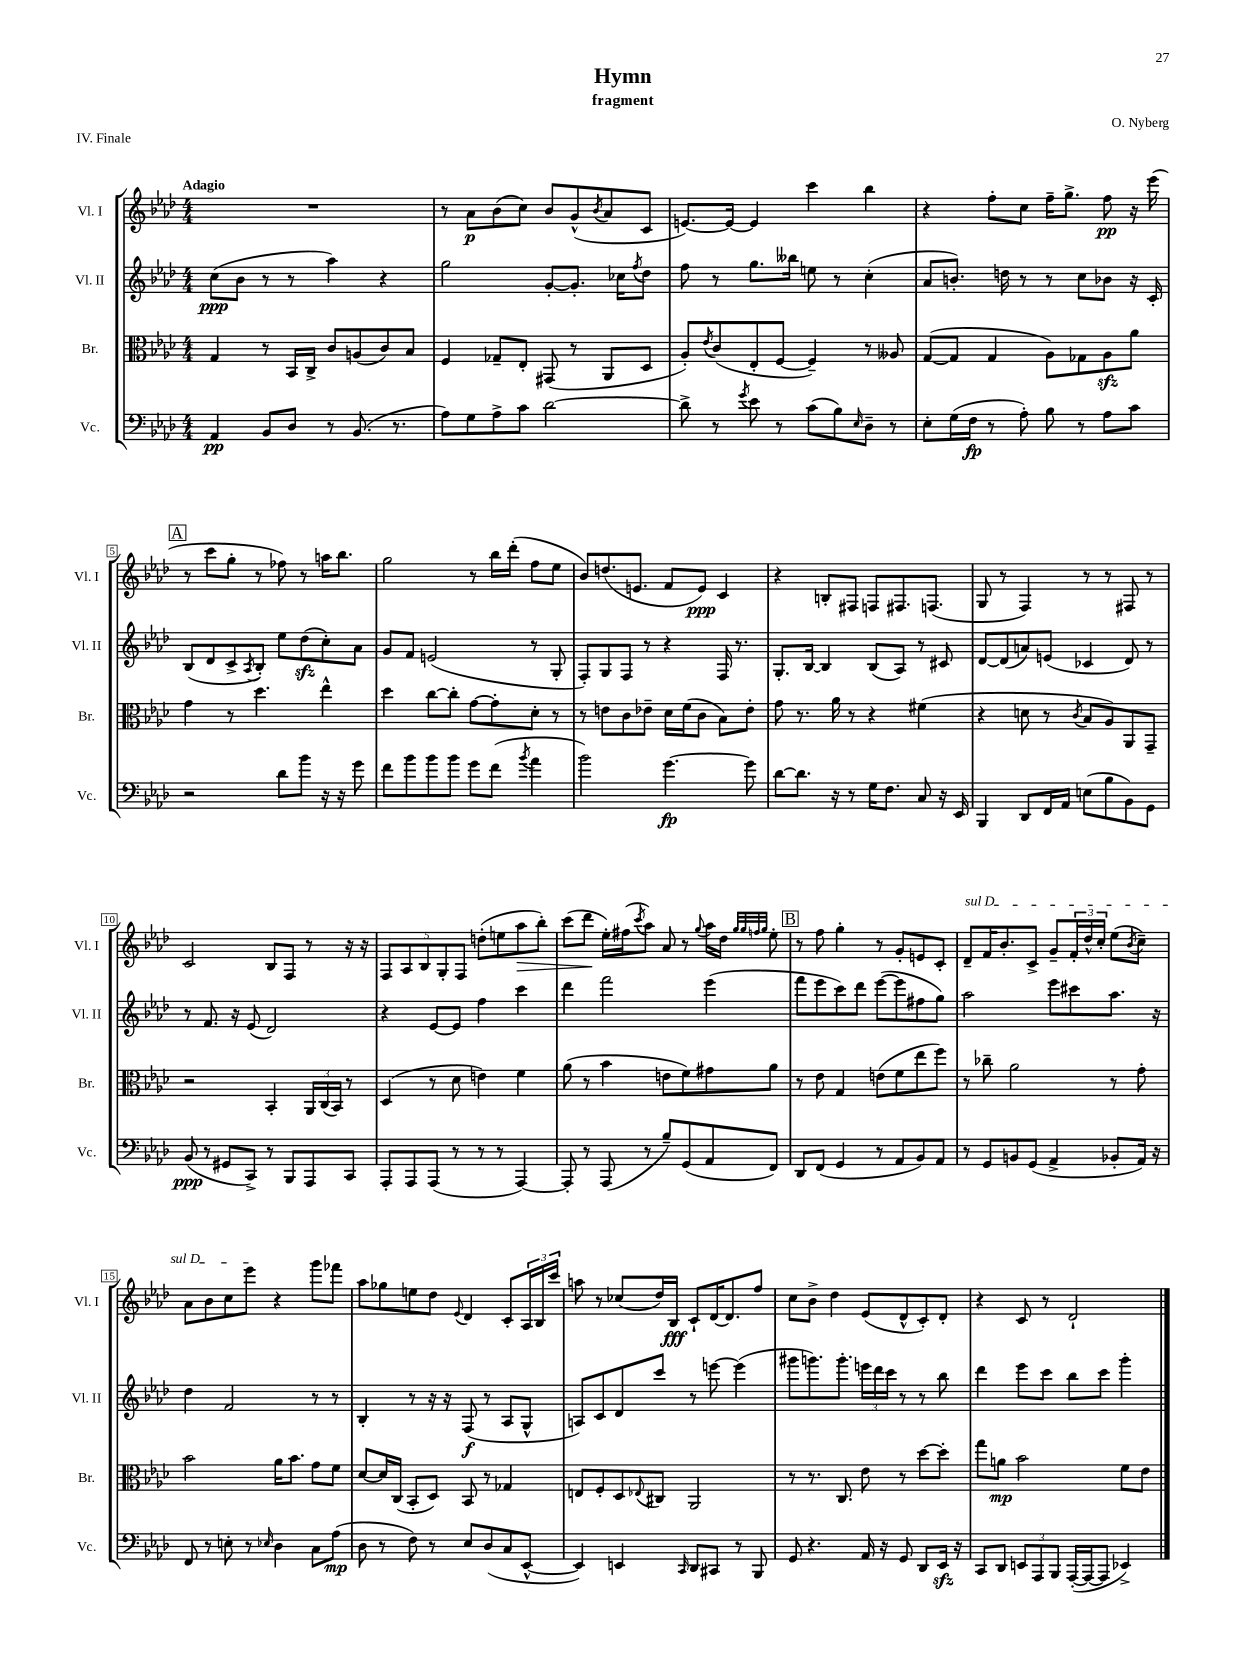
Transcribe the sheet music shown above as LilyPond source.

\header { title = "Hymn" composer = "O. Nyberg" subtitle = "fragment" piece = "IV. Finale" }
<<
\new StaffGroup <<
\new Staff = "s0" \with { instrumentName = "Vl. I" shortInstrumentName = "Vl. I" } {
    \clef treble \key aes \major \numericTimeSignature \time 4/4 \tempo "Adagio"
    R1 |
    r8 aes'8\p bes'8( c''8) bes'8 g'8-^( \acciaccatura { bes'8 } aes'8 c'8 |
    e'8.~) e'16~ e'4 c'''4 bes''4 |
    r4 f''8-. c''8 f''16-- g''8.-> f''8\pp r16 ees'''16( |
    \mark \markup { \box "A" } r8 c'''8 g''8-. r8 fes''8) r8 a''16 bes''8. |
    g''2 r8 bes''16 des'''16-.( f''8 ees''8 |
    bes'8) d''8.( e'8. f'8 e'8\ppp) c'4 |
    r4 b8-. fis8 f8 fis8. f8.( |
    g8 r8 f4) r8 r8 fis8 r8 |
    c'2 bes8 f8 r8 r16 r16 |
    \tuplet 5/4 { f8 aes8 bes8 g8-. f8 } d''8-.( e''8 aes''8\> bes''8-.) |
    c'''8( des'''8\! ees''16-.) fis''16( \acciaccatura { c'''8 } aes''8) aes'8 r8 \appoggiatura { g''8 } aes''16 des''16 \grace { g''32 g''32 f''32 g''32 } ees''8-. |
    \mark \markup { \box "B" } r8 f''8 g''4-. r8 g'8-. e'8 c'8-. |
    \once \override TextSpanner.bound-details.left.text = \markup { \italic "sul D" } des'8--\startTextSpan f'16 bes'8.-. c'8-> g'8-- \tuplet 3/2 { f'16-. des''16-^ c''16-. } ees''8( \acciaccatura { bes'8 } c''8--) |
    aes'8 bes'8 c''8 ees'''8\stopTextSpan r4 g'''8 fes'''8 |
    aes''8 ges''8 e''8 des''8 \appoggiatura { ees'8 } des'4 c'8-. \tuplet 3/2 { aes16 bes16 c'''16 } |
    a''8 r8 ces''8( des''16) bes16\fff c'8-! des'16~ des'8. f''8 |
    c''8 bes'8-> des''4 ees'8( des'8-^ c'8-.) des'8-. |
    r4 c'8 r8 des'2-! \bar "|." |
}
\new Staff = "s1" \with { instrumentName = "Vl. II" shortInstrumentName = "Vl. II" } {
    \clef treble \key aes \major \numericTimeSignature \time 4/4
    c''8\ppp( bes'8 r8 r8 aes''4) r4 |
    g''2 g'8~-. g'8.-. ces''16 \acciaccatura { f''8 } des''8 |
    f''8 r8 g''8. beses''16 e''8 r8 c''4-.( |
    aes'8 b'8.-.) d''16 r8 r8 c''8 bes'8 r16 c'16-. |
    \mark \markup { \box "A" } bes8( des'8 c'8-> \acciaccatura { aes8 } bes8-.) ees''8 des''8\sfz( c''8-.) aes'8 |
    g'8 f'8 e'2( r8 g8-. |
    f8-.) g8 f8 r8 r4 f16 r8. |
    g8.-. bes16~ bes4 bes8( aes8) r8 cis'8 |
    des'8~ des'8( a'8) e'8( ces'4 des'8) r8 |
    r8 f'8. r16 ees'8( des'2) |
    r4 ees'8~ ees'8 f''4 c'''4 |
    des'''4 f'''2 ees'''4( |
    \mark \markup { \box "B" } f'''8 ees'''8 c'''8) des'''8 ees'''8~( ees'''8 fis''8 g''8) |
    aes''2 ees'''8 cis'''8 aes''8. r16 |
    des''4 f'2 r8 r8 |
    bes4-. r8 r16 r16 f8\f( r8 aes8 g8-^ |
    a8) c'8 des'8 c'''8 r8 e'''8~ e'''4( |
    gis'''8 g'''8.) g'''8.-. \tuplet 3/2 { e'''16 des'''16 c'''16 } r8 r8 bes''8 |
    des'''4 ees'''8 c'''8 bes''8 c'''8 g'''4-. \bar "|." |
}
\new Staff = "s2" \with { instrumentName = "Br." shortInstrumentName = "Br." } {
    \clef alto \key aes \major \numericTimeSignature \time 4/4
    g4 r8 bes,16 c16-> c'8 a8( c'8) bes8 |
    f4 ges8-- ees8-. gis,8( r8 aes,8 des8 |
    aes8-.) \acciaccatura { ees'8 } c'8( ees8-. f8~ f4--) r8 aeses8 |
    g8~( g8 g4 aes8) ges8 aes8\sfz aes'8 |
    \mark \markup { \box "A" } g'4 r8 des''4. ees''4-^ |
    des''4 c''8~ c''8-. g'8~ g'8-. des'8-. r8 |
    r8 e'8 c'8 ees'8-- des'16 f'16( c'8 bes8) ees'8-. |
    g'8 r8. aes'16 r8 r4 fis'4( |
    r4 d'8 r8 \acciaccatura { c'8 } bes8 aes8) aes,8 g,8-- |
    r2 bes,4-. \tuplet 3/2 { aes,16 c16( bes,16) } r8 |
    des4( r8 des'8 e'4) f'4 |
    aes'8( r8 bes'4 e'8 f'8) gis'8 aes'8 |
    \mark \markup { \box "B" } r8 ees'8 g4 e'8( f'8 ees''8 f''8) |
    r8 ces''8-- aes'2 r8 g'8-. |
    bes'2 aes'16 bes'8. g'8 f'8 |
    des'8~ des'16 c16( bes,8-. des8) bes,8 r8 ges4 |
    e8 f8-. des8 \appoggiatura { ees8 } cis8 aes,2 |
    r8 r8. c8. ees'8 r8 des''8~ des''8-. |
    g''8 a'8\mp bes'2 f'8 ees'8 \bar "|." |
}
\new Staff = "s3" \with { instrumentName = "Vc." shortInstrumentName = "Vc." } {
    \clef bass \key aes \major \numericTimeSignature \time 4/4
    aes,4\pp bes,8 des8 r8 bes,8.( r8. |
    aes8) g8 aes8-> c'8 des'2~ |
    des'8-> r8 \acciaccatura { g'8 } ees'8 r8 c'8( bes8) \grace { ees16 } des8-- r8 |
    ees8-. g16( f16\fp r8 aes8-.) bes8 r8 aes8 c'8 |
    \mark \markup { \box "A" } r2 des'8 bes'8 r16 r16 g'8 |
    f'8 bes'8 bes'8 bes'8 g'8 f'8( \acciaccatura { bes'8 } aes'4 |
    bes'2) g'4.~\fp g'8 |
    des'8~ des'8. r16 r8 g16 f8. c8 r16 ees,16 |
    bes,,4 des,8 f,16 aes,16 e8( bes8 bes,8) g,8 |
    bes,8\ppp( r8 gis,8 c,8->) r8 bes,,8 aes,,8 c,8 |
    aes,,8-. aes,,8 aes,,8( r8 r8 r8 aes,,4~) |
    aes,,8-. r8 aes,,8( r8 bes8--) g,8( aes,8 f,8) |
    \mark \markup { \box "B" } des,8 f,8( g,4 r8 aes,8 bes,8) aes,8 |
    r8 g,8 b,8 g,8( aes,4-> bes,8-. aes,16) r16 |
    f,8 r8 e8-. r8 \grace { ees16 } des4 c8 aes8\mp( |
    des8 r8 f8) r8 ees8 des8( c8 ees,8~-^ |
    ees,4) e,4 \grace { c,16 } des,8 cis,8 r8 bes,,8 |
    g,8 r4. aes,16 r16 g,8 des,8 ees,16\sfz r16 |
    c,8 des,8 \tuplet 3/2 { e,8 aes,,8 bes,,8 } aes,,16~-.( aes,,16~ aes,,8 ees,4->) \bar "|." |
}
>>
>>
\layout { \context { \Score \override BarNumber.stencil = #(make-stencil-boxer 0.1 0.3 ly:text-interface::print) } }
